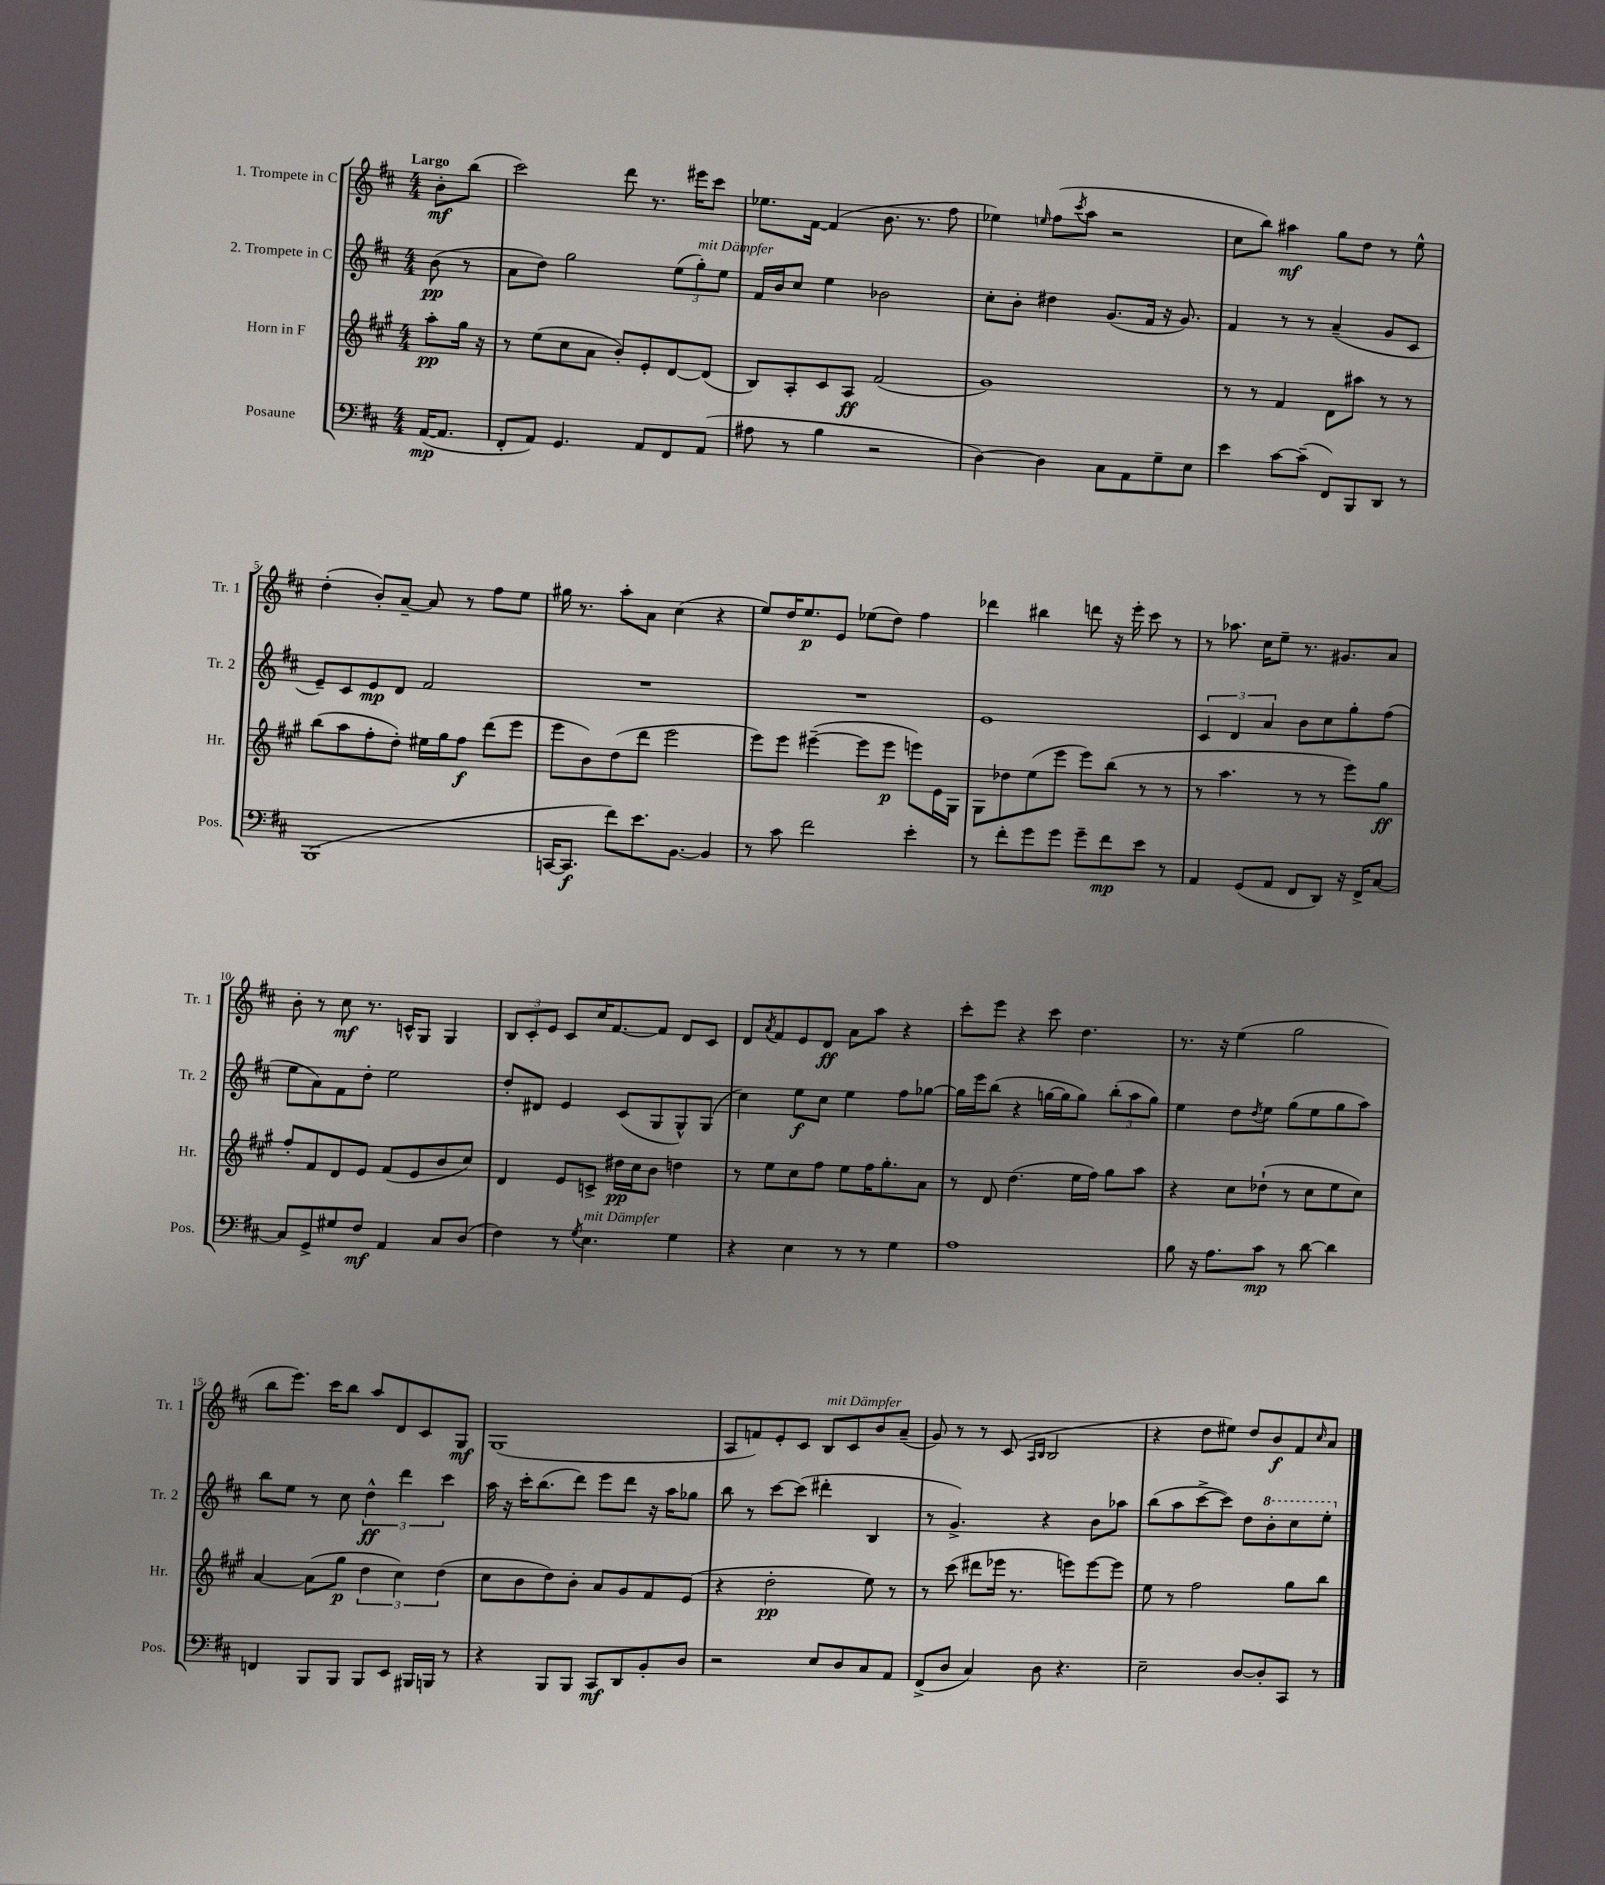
<<
\new StaffGroup <<
\new Staff = "s0" \with { instrumentName = "1. Trompete in C" shortInstrumentName = "Tr. 1" } {
    \clef treble \key d \major \numericTimeSignature \time 4/4 \partial 4 \tempo "Largo"
    b'8-.\mf b''8( |
    cis'''2) d'''8 r8. eis'''16 cis'''8 |
    ees''8. fis'16~ fis'4( b'8. r8. fis''8 |
    ees''4) \grace { e''16 } fis''8( \acciaccatura { cis'''8 } a''8 r2 |
    cis''8 b''8) ais''4\mf g''8 d''8 r8 e''8-^ |
    d''4-.( b'8-.) a'8~-- a'8 r8 fis''8 e''8 |
    gis''16 r8. a''8-. a'8 cis''4( r4 |
    e''8) d''16 e''8.\p e'8 ees''8( d''8) fis''4 |
    des'''4 bis''4 d'''8 r16 e'''16-. cis'''8 r8 |
    r8 aes''8. cis''16 e''8-- r8. gis'8. a'8 |
    b'8-. r8 cis''8\mf r8. c'16-^ g8 g4 |
    \tuplet 3/2 { b8 cis'8-. e'8 } cis'8 cis''16 fis'8.~ fis'8 d'8 cis'8 |
    d'8 \acciaccatura { a'8 } fis'8 e'8 d'8\ff a'8 a''8 r4 |
    cis'''8-. e'''8 r4 cis'''8 d''4. |
    r8. r16 e''4( g''2 |
    b''8 e'''8.) cis'''16 b''8 a''8 d'8 cis'8 g8\mf |
    g1( |
    a8 f'8) e'8-. cis'8 b8^\markup { \italic "mit Dämpfer" } cis'8 b'8 a'8--( |
    g'8) r8 r8 cis'8( \grace { a16 b16 } b2 |
    r4 d''8 eis''8) d''8 b'8\f fis'8 \grace { cis''16 } a'8 \bar "|." |
}
\new Staff = "s1" \with { instrumentName = "2. Trompete in C" shortInstrumentName = "Tr. 2" } {
    \clef treble \key d \major \numericTimeSignature \time 4/4 \partial 4
    b'8\pp( r8 |
    a'8 d''8) g''2 \tuplet 3/2 { e''8( g''8-.^\markup { \italic "mit Dämpfer" }) e''8 } |
    fis'16 b'16 cis''8 e''4 bes'2 |
    cis''8-. b'8-. dis''4 g'8.( fis'16 r16 g'8.) |
    fis'4 r8 r8 a'4--( g'8 cis'8 |
    e'8--) cis'8 e'8\mp d'8 fis'2 |
    R1 |
    R1 |
    e'1 |
    \tuplet 3/2 { cis'4 d'4 a'4 } b'8 cis''8 g''8-. fis''8( |
    e''8 a'8) fis'8 d''8-. e''2 |
    d''8-. dis'8 e'4 cis'8( g8 g8-^) g8( |
    cis''4) e''8\f cis''8 e''4 fis''8 ges''8~ |
    ges''16 e'''16 b''8( r4 g''16~ g''16 g''8) \tuplet 3/2 { b''8-.( a''8 g''8) } |
    e''4 d''8 \acciaccatura { d''8 } e''8 g''8( e''8 g''8 a''8) |
    b''8 e''8 r8 cis''8 \tuplet 3/2 { d''4-^\ff d'''4 cis'''4 } |
    a''16 r16 cis'''16-. b''8.( d'''8) e'''8 d'''8 r16 a''16 ges''8 |
    b''8 r8 cis'''8~ cis'''8( dis'''4-. b4 |
    r8 g'4.->) r4 b'8 aes''8 |
    b''8( a''8 cis'''8~-> cis'''8) d''8 \ottava #1 b''8-. cis'''8 e'''8-. \ottava #0 \bar "|." |
}
\new Staff = "s2" \with { instrumentName = "Horn in F" shortInstrumentName = "Hr." } {
    \clef treble \key a \major \numericTimeSignature \time 4/4 \partial 4
    a''8-.\pp gis''16 r16 |
    r8 e''8( cis''8 a'8 b'8-.) e'8-. d'8~ d'8( |
    b8) a8-. cis'8 a8\ff fis'2( |
    gis'1) |
    r8 r8 fis'4 d'8 ais''8 r8 r8 |
    b''8( a''8 fis''8-. d''8-.) eis''16 gis''16 fis''8\f d'''8( e'''8 |
    e'''8 b'8) d''8( d'''8 e'''2 |
    e'''8) e'''8 eis'''4~--( eis'''8 eis'''8\p e'''8) e'16 gis16 |
    gis8 des''8 e''8( e'''8 e'''8) b''8( r8 r8 |
    r8 a''4. r8 r8 e'''8) gis''8\ff |
    fis''8-. fis'8 d'8 e'8 fis'8( e'8 b'8 cis''8) |
    d'4 e'8 c'8-> dis''16\pp cis''16 b'8 d''4 |
    r8 e''8 cis''8 fis''8 e''8 fis''16 gis''8.-. a'8 |
    r8 d'8 d''4.( e''16 fis''16) gis''8 a''8 |
    r4 cis''8 des''8-!( r8 cis''8 e''8 cis''8) |
    a'4~ a'8( gis''8\p \tuplet 3/2 { d''4 cis''4) d''4( } |
    cis''8 b'8 d''8) b'8-. a'8 gis'8 fis'8 e'8( |
    r4 d''2-.\pp e''8) r8 |
    r8 cis'''8( dis'''8 ees'''16 r8. e'''8) e'''8~ e'''8 |
    e''8 r8 fis''2 gis''8 b''8 \bar "|." |
}
\new Staff = "s3" \with { instrumentName = "Posaune" shortInstrumentName = "Pos." } {
    \clef bass \key d \major \numericTimeSignature \time 4/4 \partial 4
    a,16~\mp( a,8. |
    fis,8-. a,8) g,4. a,8 fis,8 a,8( |
    ais8 r8 b4 r2 |
    d4~) d4 cis8 a,8 g8-- e8 |
    e'4 cis'8~ cis'8--( fis,8) b,,8 d,8 r8 |
    b,,1( |
    c,16~ c,8.\f fis'8) e'8. b,8.~ b,4 |
    r8 cis'8 fis'2 e'4-. |
    r8 fis'8-. g'8 g'8 g'8-- fis'8\mp e'8 r8 |
    a,4 g,8( a,8 fis,8 d,8) r16 fis,16-> cis8~ |
    cis8 g,8-> gis8 fis8\mf a,4 cis8 d8( |
    fis4) r8 \acciaccatura { g8 } e4.^\markup { \italic "mit Dämpfer" } g4 |
    r4 e4 r8 r8 g4 |
    a1 |
    b8 r16 a8. cis'8\mp r8 d'8~ d'4 |
    f,4 b,,8 b,,8 b,,8 e,8 bis,,16 b,,16 r8 |
    r4 b,,8 b,,8 cis,8\mf d,8 b,8-. d8 |
    r2 e8 d8 cis8 a,8 |
    fis,8->( d8 cis4) d8 r4. |
    e2-- d8~ d8-. cis,8 r8 \bar "|." |
}
>>
>>
